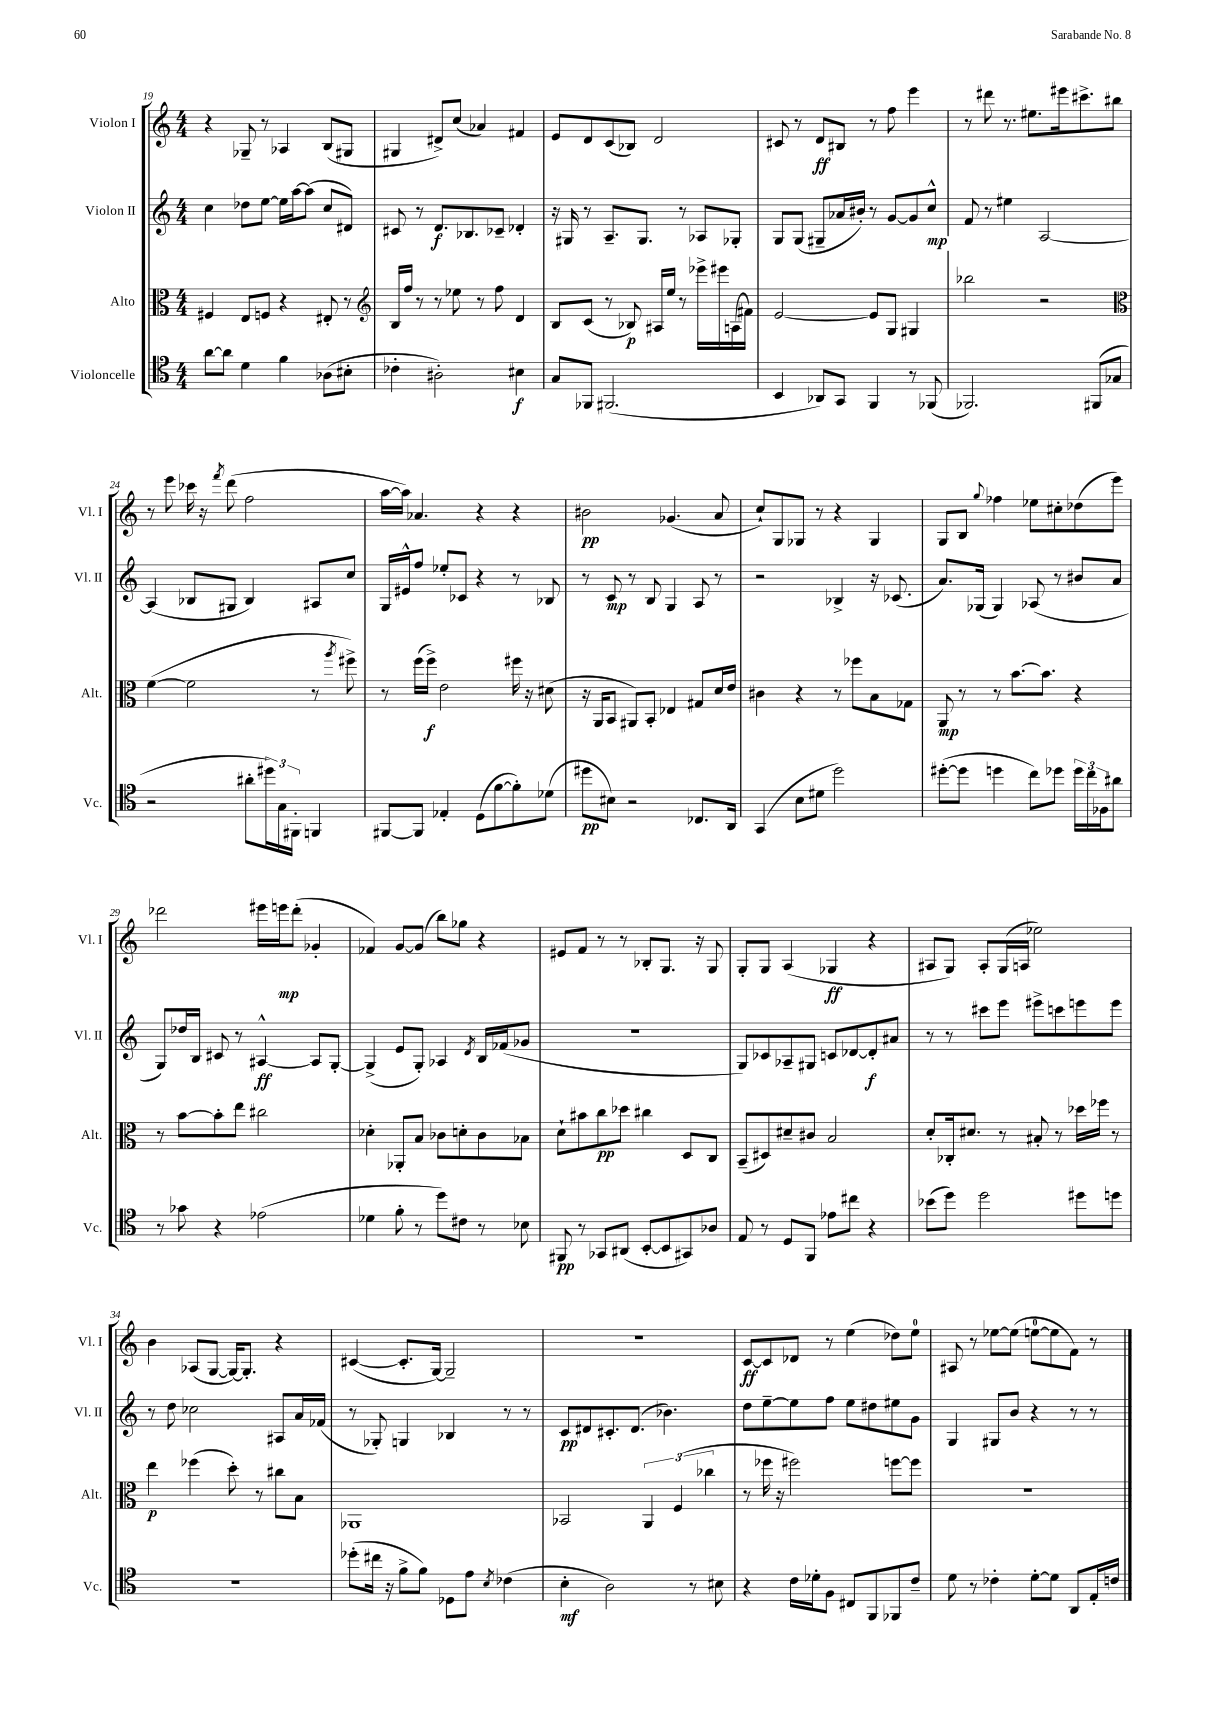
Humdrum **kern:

**kern	**dynam	**kern	**dynam	**kern	**dynam	**kern	**dynam
*part4	*part4	*part3	*part3	*part2	*part2	*part1	*part1
*staff4	*staff4	*staff3	*staff3	*staff2	*staff2	*staff1	*staff1
*I"Violoncelle	*	*I"Alto	*	*I"Violon II	*	*I"Violon I	*
*I'Vc.	*	*I'Alt.	*	*I'Vl. II	*	*I'Vl. I	*
*clefC4	*	*clefC3	*	*clefG2	*	*clefG2	*
*k[]	*	*k[]	*	*k[]	*	*k[]	*
*M4/4	*	*M4/4	*	*M4/4	*	*M4/4	*
=19	=19	=19	=19	=19	=19	=19	=19
[8a\L	.	4F#X/	.	4cc\	.	4r	.
8a\J]	.	.	.	.	.	.	.
4d\	.	8E/L	.	8dd-X\L	.	8G-X~/	.
.	.	8Fn/J	.	[8ee\J	.	8r	.
4f\	.	4r	.	16ee\LL]	.	4A-X/	.
.	.	.	.	[16aa\J	.	.	.
.	.	.	.	(8aa\J]	.	.	.
(8A-X\L	.	8E#X'/	.	8cc/L	.	(8B/L	.
8B#X'\J	.	8r	.	8d#X/J)	.	8G#X/J	.
=20	=20	=20	=20	=20	=20	=20	=20
*	*	*clefG2	*	*	*	*	*
4c-X'\	.	16B/LL	.	8c#X/	.	4G#X/	.
.	.	16ff/JJ	.	.	.	.	.
.	.	8r	.	8r	.	.	.
2A#X'\)	.	8r	.	8.d/L	f	8d#X^/L)	.
.	.	8ee-X\	.	.	.	(8cc/J	.
.	.	.	.	8.B-X/	.	.	.
.	.	8r	.	.	.	4a-X/)	.
.	.	8ff\	.	8c-X~/J	.	.	.
4B#X\	f	4d/	.	4d-X'/	.	4f#X/	.
=21	=21	=21	=21	=21	=21	=21	=21
8G/L	.	8B/L	.	16r	.	8e/L	.
.	.	.	.	16G#X/	.	.	.
8FF-X/J	.	(8c/J	.	8r	.	8d/	.
(2.FF#X/	.	8r	.	8.A~/L	.	(8c/	.
.	.	8B-X/)	p	.	.	8B-X/J)	.
.	.	.	.	8.G#/J	.	.	.
.	.	16A#X/LL	.	.	.	2d/	.
.	.	16ee/JJ	.	.	.	.	.
.	.	8r	.	8r	.	.	.
.	.	16eee-X^\LL	.	8A-X/L	.	.	.
.	.	16eee#X\	.	.	.	.	.
.	.	(16An\	.	8G-X'/J	.	.	.
.	.	16f#X\JJ)	.	.	.	.	.
=22	=22	=22	=22	=22	=22	=22	=22
4BB/	.	[2e/	.	8G/L	.	8c#X/	.
.	.	.	.	(8G/J	.	8r	.
8AA-X/L)	.	.	.	8G#X~/L	.	8d/L	ff
8GG/J	.	.	.	16a-X/L	.	8B#X/J	.
.	.	.	.	16b#X'/JJ)	.	.	.
4FF/	.	8e/L]	.	8r	.	8r	.
.	.	8G/J	.	[8g/L	.	8ff\	.
8r	.	4G#X/	.	8g/]	.	4eee\	.
(8FF-X/	.	.	.	8cc^^/J	mp	.	.
=23	=23	=23	=23	=23	=23	=23	=23
2.FF-X/)	.	2bb-X\	.	8f/	.	8r	.
.	.	.	.	8r	.	8ddd#X\	.
.	.	.	.	4ee#X\	.	8.r	.
.	.	.	.	.	.	8.ee#X\L	.
.	.	2r	.	[2A/	.	.	.
.	.	.	.	.	.	16eee#X\k	.
.	.	.	.	.	.	8.ccc#X^\	.
(8FF#X/L	.	.	.	.	.	.	.
8G-X/J	.	.	.	.	.	8bb#X\J	.
!!LO:LB:g=z
=24	=24	=24	=24	=24	=24	=24	=24
*	*	*clefC3	*	*	*	*	*
2r	.	([4f\	.	(4A/]	.	8r	.
.	.	.	.	.	.	8eee\	.
.	.	2f\]	.	8B-X/L	.	16ccc-X\	.
.	.	.	.	.	.	16r	.
.	.	.	.	.	.	8qfff/	.
.	.	.	.	8G#X/J	.	(8ddd\	.
8a#X'\L	.	.	.	4B-/)	.	2ff\	.
24dd#X\L)	.	.	.	.	.	.	.
24G\	.	.	.	.	.	.	.
24FF#X'\JJ	.	.	.	.	.	.	.
4FFn/	.	8r	.	8A#X/L	.	.	.
.	.	8qaa/	.	.	.	.	.
.	.	8ff#X^\)	.	8cc/J	.	.	.
=25	=25	=25	=25	=25	=25	=25	=25
[8FF#X/L	.	8r	.	16G/LL	.	[16aa\LL	.
.	.	.	.	16e#X^^/J	.	16aa\JJ])	.
8FF#/J]	.	(16ff\LL	.	8ff/J	.	4.a-X/	.
.	.	16ff^\JJ)	f	.	.	.	.
4E-X'/	.	2e\	.	8ee-X'/L	.	.	.
.	.	.	.	8c-X/J	.	.	.
(8D\L	.	.	.	4r	.	4r	.
[8f\	.	.	.	.	.	.	.
8f'\])	.	16ff#X\	.	8r	.	4r	.
.	.	16r	.	.	.	.	.
(8d-X\J	.	(8d#X\	.	8B-X/	.	.	.
=26	=26	=26	=26	=26	=26	=26	=26
8dd#X\L	pp	16r	.	8r	.	2b#X\	pp
.	.	16AA/KL	.	.	.	.	.
8B#X\J)	.	8BB/J	.	8c/	mp	.	.
2r	.	8AA#X/L)	.	8r	.	.	.
.	.	8BB'/J	.	8B/	.	.	.
.	.	4E-X/	.	4G/	.	(4.g-X/	.
8.C-X/L	.	8G#X/L	.	8A/	.	.	.
.	.	16d/L	.	8r	.	8a/	.
16AA/Jk	.	16e/JJ	.	.	.	.	.
=27	=27	=27	=27	=27	=27	=27	=27
(4GG/	.	4c#X\	.	2r	.	8cc`/L)	.
.	.	.	.	.	.	8G/	.
8B\L	.	4r	.	.	.	8G-X/J	.
8d#X\J	.	.	.	.	.	8r	.
2dd\)	.	8r	.	4B-X^/	.	4r	.
.	.	8ff-X\L	.	.	.	.	.
.	.	8B\	.	16r	.	4G-/	.
.	.	.	.	(8.c-X/	.	.	.
.	.	8G-X\J	.	.	.	.	.
=28	=28	=28	=28	=28	=28	=28	=28
([8dd#X'\L	.	8AA/	mp	8.a/L)	.	8G/L	.
8dd#\J]	.	8r	.	.	.	8B/J	.
.	.	.	.	(16G-X/Jk	.	.	.
.	.	.	.	.	.	8qqgg/	.
4ddn\	.	8r	.	4G-/)	.	4ff-X\	.
.	.	[8.b\L	.	.	.	.	.
8cc\L)	.	.	.	(8A-X/	.	8ee-X\L	.
.	.	8.b\J]	.	.	.	.	.
8dd-X\J	.	.	.	8r	.	8cc#X'\	.
24dd-\LL	.	4r	.	8b#X/L	.	(8dd-X\	.
24cc\	.	.	.	.	.	.	.
24F-X\J	.	.	.	.	.	.	.
8a#X\J	.	.	.	8a/J	.	8eee\J)	.
!!LO:LB:g=z
=29	=29	=29	=29	=29	=29	=29	=29
8r	.	8r	.	8G/L)	.	2ddd-X\	.
8g-X\	.	[8b\L	.	16dd-X/L	.	.	.
.	.	.	.	16B/JJ	.	.	.
4r	.	8b'\]	.	8c#X/	.	.	.
.	.	8ee\J	.	8r	.	.	.
(2e-X\	.	2cc#X\	.	[4A#X^^/	ff	16eee#X\LL	.
.	.	.	.	.	.	16eeen\J	mp
.	.	.	.	.	.	(8ddd-'\J	.
.	.	.	.	8A#/L]	.	4g-X'/	.
.	.	.	.	[8G'/J	.	.	.
=30	=30	=30	=30	=30	=30	=30	=30
4d-X\	.	4d-X'\	.	(4G^/]	.	4f-X/)	.
8f'\	.	8AA-X'/L	.	8e/L	.	[8g/L	.
8r	.	8B/J	.	8G'/J)	.	(8g/J]	.
8dd\L)	.	8c-X\L	.	4A-X/	.	8bb\L)	.
8c#X\J	.	8dn'\	.	.	.	8gg-X\J	.
.	.	.	.	8qd/	.	.	.
8r	.	8c-\	.	16B/LL	.	4r	.
.	.	.	.	(16f-X/J	.	.	.
8B-X\	.	8B-X\J	.	8g-X/J	.	.	.
=31	=31	=31	=31	=31	=31	=31	=31
8FF#X/	pp	8d`\L	.	1r	.	8e#X/L	.
8r	.	8b#X\	.	.	.	8f/J	.
8GG-X/L	.	8cc\	pp	.	.	8r	.
(8AA#X/J	.	8dd-X\J	.	.	.	8r	.
[8BB'/L	.	4cc#X\	.	.	.	8B-X'/L	.
8BB/]	.	.	.	.	.	8.G/J	.
8GG#X/)	.	8D/L	.	.	.	.	.
.	.	.	.	.	.	16r	.
8A-X/J	.	8C/J	.	.	.	8G/	.
=32	=32	=32	=32	=32	=32	=32	=32
8E/	.	(8BB~/L	.	8G/L)	.	8G'/L	.
8r	.	8D#X/)	.	8c-X/	.	8G/J	.
8D/L	.	8d#X~/	.	8A-X~/	.	(4A/	.
8FF/J	.	8c#X/J	.	8G#X/J	.	.	.
8e-X\L	.	2B/	.	8cn/L	.	4G-X/	ff
8cc#X\J	.	.	.	[8d-X/	.	.	.
4r	.	.	.	8d-'/]	f	4r	.
.	.	.	.	8a#X/J	.	.	.
=33	=33	=33	=33	=33	=33	=33	=33
(8b-X\L	.	8d'/L	.	8r	.	8A#X/L	.
8dd\J)	.	16C-X'/k	.	8r	.	8G/J)	.
.	.	8.d#X/J	.	.	.	.	.
2dd\	.	.	.	8ccc#X\L	.	8A#'/L	.
.	.	8r	.	8eee\J	.	(16G/L	.
.	.	.	.	.	.	16An/JJ	.
.	.	8B#X'/	.	8eee#X^\L	.	2ee-X\)	.
.	.	8r	.	8cccn\	.	.	.
8dd#X\L	.	16dd-X\LL	.	8eeen\	.	.	.
.	.	16ff-X\JJ	.	.	.	.	.
8ddn\J	.	8r	.	8eee\J	.	.	.
!!LO:LB:g=z
=34	=34	=34	=34	=34	=34	=34	=34
1r	.	4ee\	p	8r	.	4b\	.
.	.	.	.	8dd\	.	.	.
.	.	(4ff-X\	.	2cc-X\	.	(8A-X/L	.
.	.	.	.	.	.	[8G/J	.
.	.	8dd'\)	.	.	.	16G/KL_)	.
.	.	.	.	.	.	8.G'/J]	.
.	.	8r	.	.	.	.	.
.	.	8cc#X\L	.	8A#X/L	.	4r	.
.	.	8B\J	.	16a/L	.	.	.
.	.	.	.	(16f-X/JJ	.	.	.
=35	=35	=35	=35	=35	=35	=35	=35
(8dd-X'\L	.	1AA-X	.	8r	.	([4c#X/	.
16cc#X\Jk	.	.	.	8G-X'/)	.	.	.
16r	.	.	.	.	.	.	.
8f^\L	.	.	.	4Gn/	.	8.c#'/L]	.
8f\J)	.	.	.	.	.	.	.
.	.	.	.	.	.	[16G/Jk)	.
8D-X\L	.	.	.	4B-X/	.	2G~/]	.
8e\J	.	.	.	.	.	.	.
8qB/	.	.	.	.	.	.	.
(4c-X\	.	.	.	8r	.	.	.
.	.	.	.	8r	.	.	.
=36	=36	=36	=36	=36	=36	=36	=36
4B'\	mf	2BB-X/	.	8c/L	pp	1r	.
.	.	.	.	8d#X/	.	.	.
2A\)	.	.	.	8.c#X'/	.	.	.
.	.	.	.	(8.d#/J	.	.	.
.	.	6AA/	.	.	.	.	.
.	.	.	.	4.b-X\)	.	.	.
.	.	(6F/	.	.	.	.	.
8r	.	.	.	.	.	.	.
.	.	6cc-X\	.	.	.	.	.
8B#X\	.	.	.	.	.	.	.
=37	=37	=37	=37	=37	=37	=37	=37
4r	.	8r	.	8dd\L	.	[8c/L	ff
.	.	16ff-X\	.	[8ee~\	.	8c/]	.
.	.	16r	.	.	.	.	.
16c\LL	.	2ff#X\)	.	8ee\]	.	8d-X/J	.
16d-X'\J	.	.	.	.	.	.	.
8F\J	.	.	.	8ff\J	.	8r	.
8C#X/L	.	.	.	8ee\L	.	(4ee\	.
8FF/	.	.	.	8dd#X\	.	.	.
8FF-X/	.	[8ffn\L	.	8ee#X\	.	8dd-X\L)	.
8c~/J	.	8ff\J]	.	8g\J	.	8ee\J	.
=38	=38	=38	=38	=38	=38	=38	=38
8d\	.	1r	.	4G/	.	8A#X/	.
8r	.	.	.	.	.	8r	.
4c-X'\	.	.	.	8G#X/L	.	[8ee-X\L	.
.	.	.	.	8b/J	.	(8ee-\J]	.
[8d'\L	.	.	.	4r	.	[8een\L	.
8d\J]	.	.	.	.	.	8ee\]	.
8AA/L	.	.	.	8r	.	8f\J)	.
16E'/L	.	.	.	8r	.	8r	.
16cn/JJ	.	.	.	.	.	.	.
==	==	==	==	==	==	==	==
*-	*-	*-	*-	*-	*-	*-	*-
